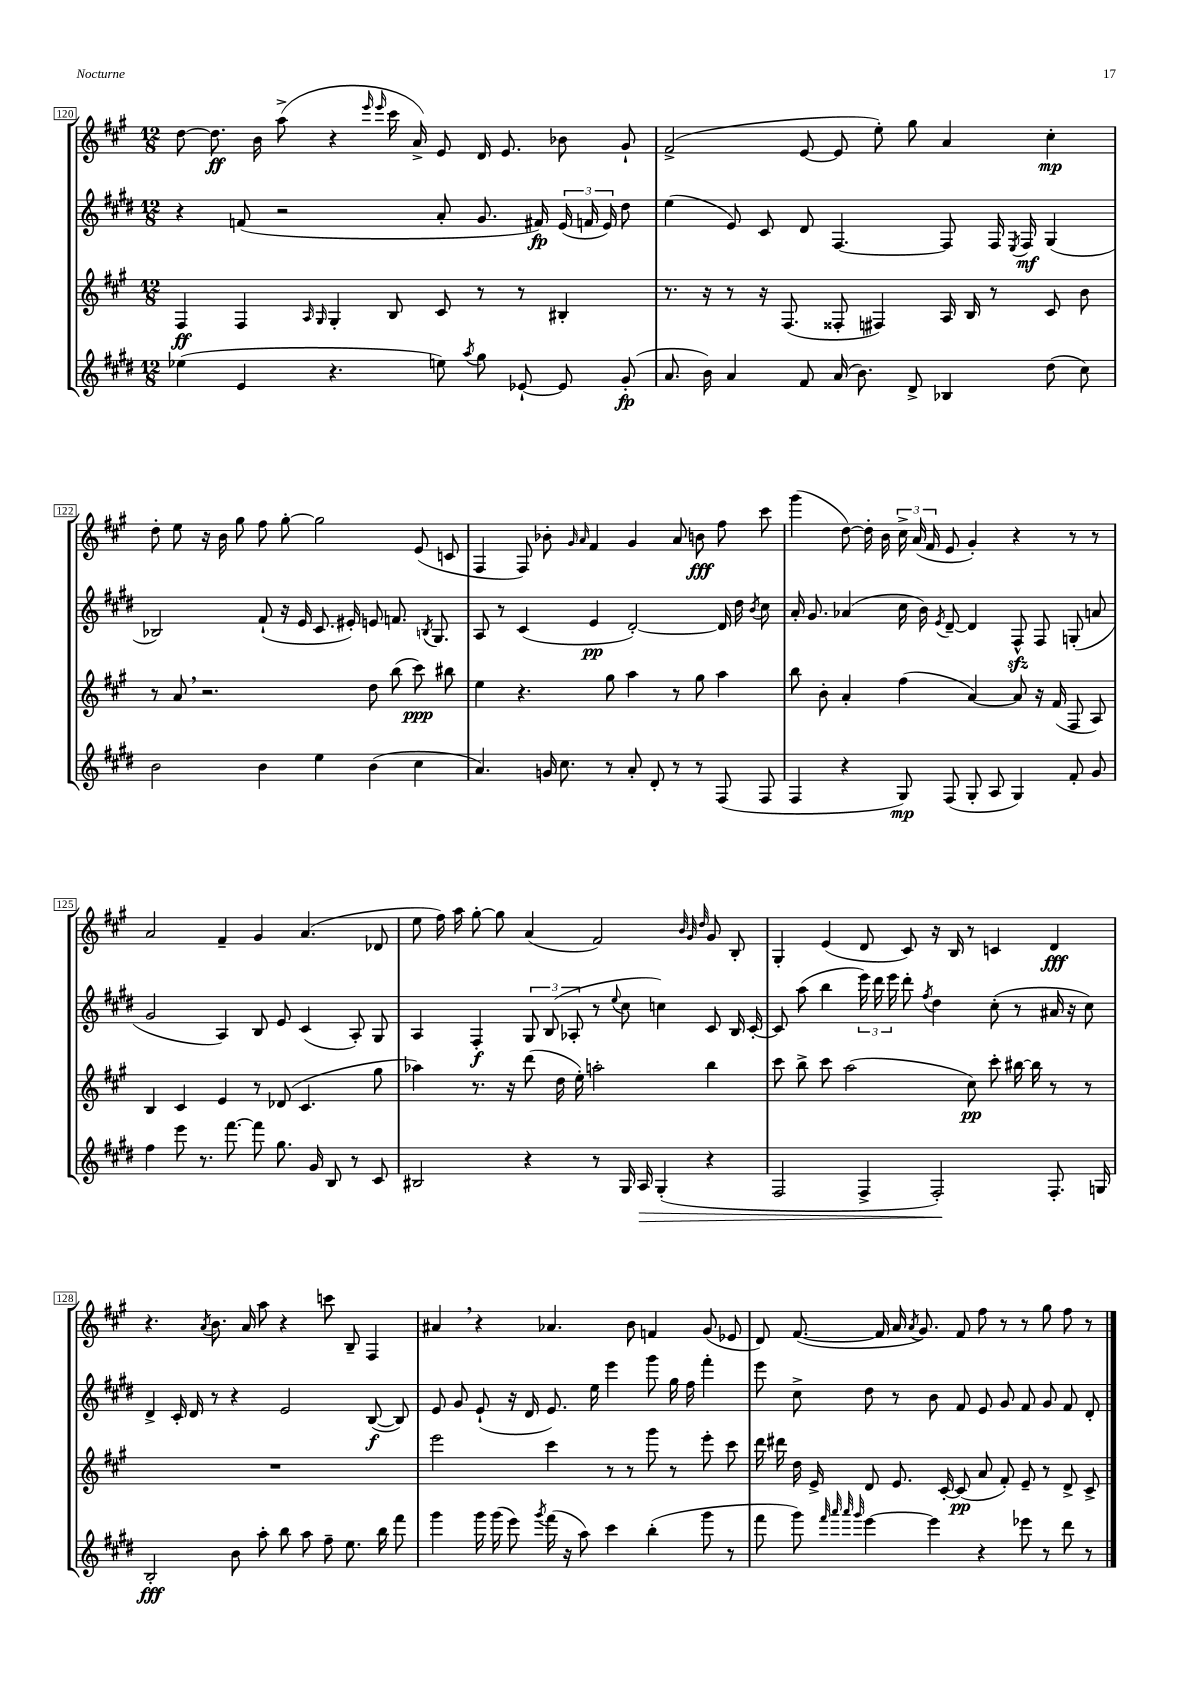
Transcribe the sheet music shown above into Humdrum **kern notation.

**kern	**dynam	**kern	**dynam	**kern	**dynam	**kern	**dynam
*part4	*part4	*part3	*part3	*part2	*part2	*part1	*part1
*staff4	*staff4	*staff3	*staff3	*staff2	*staff2	*staff1	*staff1
*clefG2	*	*clefG2	*	*clefG2	*	*clefG2	*
*k[f#c#g#d#]	*	*k[f#c#g#]	*	*k[f#c#g#d#]	*	*k[f#c#g#]	*
*M12/8	*	*M12/8	*	*M12/8	*	*M12/8	*
=120	=120	=120	=120	=120	=120	=120	=120
(4ee-X\	.	4F#/	ff	4r	.	[8dd\	.
.	.	.	.	.	.	8.dd\]	ff
4e/	.	4F#/	.	(8fn/	.	.	.
.	.	.	.	.	.	16b\	.
.	.	.	.	2r	.	(8aa^\	.
.	.	16qqA/	.	.	.	.	.
.	.	16qqG#/	.	.	.	.	.
4.r	.	4G#'/	.	.	.	4r	.
.	.	.	.	.	.	16qqeee/	.
.	.	.	.	.	.	16qqeee/	.
.	.	8B/	.	.	.	16ccc#\	.
.	.	.	.	.	.	16a^/)	.
8een\)	.	8c#/	.	8a'/	.	8e/	.
8qaa/	.	.	.	.	.	.	.
8gg#\	.	8r	.	8.g#/	.	16d/	.
.	.	.	.	.	.	8.e/	.
[8e-X`/	.	8r	.	.	.	.	.
.	.	.	.	16f#X/)	fp	.	.
8e-/]	.	4B#X'/	.	(24e/	.	8b-X\	.
.	.	.	.	24fn/	.	.	.
.	.	.	.	24e/)	.	.	.
(8g#'/	fp	.	.	8dd#\	.	8g#`/	.
=121	=121	=121	=121	=121	=121	=121	=121
8.a/	.	8.r	.	(4ee\	.	(2f#^/	.
16b\)	.	16r	.	.	.	.	.
4a/	.	8r	.	8e/)	.	.	.
.	.	16r	.	8c#/	.	.	.
.	.	(8.F#/	.	.	.	.	.
8f#/	.	.	.	8d#/	.	[8e/	.
(16a/	.	8F##X'/	.	[4.F#/	.	8e/]	.
8.b\)	.	.	.	.	.	.	.
.	.	4F#X/)	.	.	.	8ee'\)	.
8d#^/	.	.	.	.	.	8gg#\	.
4B-X/	.	16A/	.	8F#/]	.	4a/	.
.	.	16B/	.	.	.	.	.
.	.	8r	.	16F#/	.	.	.
.	.	.	.	8qE/	.	.	.
.	.	.	.	16F#/	mf	.	.
(8dd#\	.	8c#/	.	(4G#/	.	4cc#'\	mp
8cc#\)	.	8b\	.	.	.	.	.
!!LO:LB:g=z
=122	=122	=122	=122	=122	=122	=122	=122
2b\	.	8r	.	2B-X/)	.	8dd'\	.
.	.	8a,/	.	.	.	8ee\	.
.	.	2.r	.	.	.	16r	.
.	.	.	.	.	.	16b\	.
.	.	.	.	.	.	8gg#\	.
4b\	.	.	.	(8f#`/	.	8ff#\	.
.	.	.	.	16r	.	[8gg#'\	.
.	.	.	.	16e/	.	.	.
4ee\	.	.	.	8.c#/	.	2gg#\]	.
.	.	.	.	16e#X'/)	.	.	.
(4b\	.	8dd\	.	8en/	.	.	.
.	.	(8bb\	.	8.fn/	.	.	.
4cc#\	.	8ccc#\)	ppp	.	.	(8e/	.
.	.	.	.	8qBn/	.	.	.
.	.	.	.	8.G#/	.	.	.
.	.	8bb#X\	.	.	.	8cn/	.
=123	=123	=123	=123	=123	=123	=123	=123
4.a/)	.	4ee\	.	8A/	.	4F#/	.
.	.	.	.	8r	.	.	.
.	.	4.r	.	(4c#/	.	8F#/)	.
16gn/	.	.	.	.	.	8b-X'\	.
8.cc#\	.	.	.	.	.	.	.
.	.	.	.	.	.	16qqg#/	.
.	.	.	.	.	.	16qqa/	.
.	.	.	.	4e/	pp	4f#/	.
8r	.	8gg#\	.	.	.	.	.
8a'/	.	4aa\	.	[2d#'/)	.	4g#/	.
8d#'/	.	.	.	.	.	.	.
8r	.	8r	.	.	.	8a/	.
8r	.	8gg#\	.	.	.	8bn\	fff
(8F#/	.	4aa\	.	16d#/]	.	8ff#\	.
.	.	.	.	16dd#\	.	.	.
.	.	.	.	8qb/	.	.	.
8F#/	.	.	.	8cc#\	.	8ccc#\	.
=124	=124	=124	=124	=124	=124	=124	=124
4F#/	.	8bb\	.	16a'/	.	(4ggg#\	.
.	.	.	.	8.g#/	.	.	.
.	.	8b'\	.	.	.	.	.
4r	.	4a'/	.	(4a-X/	.	[8dd\)	.
.	.	.	.	.	.	16dd'\]	.
.	.	.	.	.	.	16b\	.
8G#/)	mp	(4ff#\	.	16cc#\	.	24cc#^\	.
.	.	.	.	.	.	(24a/	.
.	.	.	.	16b\)	.	.	.
.	.	.	.	.	.	24f#/	.
.	.	.	.	8qe/	.	.	.
(8F#/	.	.	.	[8d#~/	.	8e/	.
8G#'/	.	[4a/)	.	4d#/]	.	4g#'/)	.
8A/	.	.	.	.	.	.	.
4G#/)	.	8a/]	.	8F#zz^^/	.	4r	.
.	.	16r	.	8F#/	.	.	.
.	.	(16f#/	.	.	.	.	.
8f#'/	.	8F#/	.	(8Gn'/	.	8r	.
8g#/	.	8A/)	.	8an/	.	8r	.
!!LO:LB:g=z
=125	=125	=125	=125	=125	=125	=125	=125
4ff#\	.	4B/	.	2g#/	.	2a/	.
8eee\	.	4c#/	.	.	.	.	.
8.r	.	.	.	.	.	.	.
.	.	4e/	.	4A/)	.	4f#~/	.
[8.fff#\	.	.	.	.	.	.	.
8fff#\]	.	8r	.	8B/	.	4g#/	.
8.gg#\	.	(8d-X/	.	8e/	.	.	.
.	.	4.c#/	.	(4c#/	.	(4.a/	.
16g#/	.	.	.	.	.	.	.
8B/	.	.	.	.	.	.	.
8r	.	.	.	8A'/)	.	.	.
8c#/	.	8gg#\	.	8G#/	.	8d-X/	.
=126	=126	=126	=126	=126	=126	=126	=126
2B#X/	.	4aa-X\)	.	4A/	.	8ee\	.
.	.	.	.	.	.	16ff#\)	.
.	.	.	.	.	.	16aa\	.
.	.	8.r	.	4F#'/	f	[8gg#'\	.
.	.	.	.	.	.	8gg#\]	.
.	.	16r	.	.	.	.	.
4r	.	(8ddd\	.	12G#/	.	(4a/	.
.	.	.	.	(12B/	.	.	.
.	.	16dd\	.	.	.	.	.
.	.	.	.	12A-X'/	.	.	.
.	.	16ee'\)	.	.	.	.	.
8r	.	2aan'\	.	8r	.	2f#/)	.
.	.	.	.	8qqee/	.	.	.
16G#/	.	.	.	8cc#\	.	.	.
!	!LO:HP:b	!	!	!	!	!	!
16A/	>	.	.	.	.	.	.
(4G#'/	.	.	.	4ccn\)	.	.	.
.	.	.	.	.	.	32qqb/	.
.	.	.	.	.	.	32qqg#/	.
.	.	.	.	.	.	32qqdd/	.
4r	.	4bb\	.	8c#/	.	8g#/	.
.	.	.	.	16B/	.	8B'/	.
.	.	.	.	[16c#'/	.	.	.
=127	=127	=127	=127	=127	=127	=127	=127
2F#/	.	8ccc#\	.	8c#/]	.	4G#'/	.
.	.	8bb^\	.	(8aa\	.	.	.
.	.	8ccc#\	.	4bb\	.	(4e/	.
.	.	(2aa\	.	.	.	.	.
4F#^/	.	.	.	24eee\)	.	8d/	.
.	.	.	.	24ddd#\	.	.	.
.	.	.	.	24eee\	.	.	.
.	.	.	.	8ddd#'\	.	8c#/)	.
.	.	.	.	8qff#/	.	.	.
2F#'/)	.	.	.	4dd#\	.	16r	.
.	.	.	.	.	.	16B/	.
.	.	8cc#\)	pp	.	.	8r	.
.	.	8ccc#'\	.	(8cc#'\	.	4cn/	.
.	.	[16bb#X\	.	8r	.	.	.
.	.	16bb#\]	.	.	.	.	.
8.F#'/	]	8r	.	16a#X/	.	4d/	fff
.	.	.	.	16r	.	.	.
.	.	8r	.	8cc#\)	.	.	.
16Gn/	.	.	.	.	.	.	.
!!LO:LB:g=z
=128	=128	=128	=128	=128	=128	=128	=128
2B'/	fff	1.r	.	4d#^/	.	4.r	.
.	.	.	.	16c#'/	.	.	.
.	.	.	.	16d#/	.	.	.
.	.	.	.	.	.	8qa/	.
.	.	.	.	8r	.	8.b\	.
8b\	.	.	.	4r	.	.	.
.	.	.	.	.	.	16a/	.
8aa'\	.	.	.	.	.	8aa\	.
8bb\	.	.	.	2e/	.	4r	.
8aa\	.	.	.	.	.	.	.
8ff#~\	.	.	.	.	.	8cccn\	.
8.ee\	.	.	.	.	.	8B~/	.
.	.	.	.	([8B/	f	4F#/	.
16bb\	.	.	.	.	.	.	.
8fff#\	.	.	.	8B/])	.	.	.
=129	=129	=129	=129	=129	=129	=129	=129
4ggg#\	.	2eee\	.	8e/	.	4a#X,/	.
.	.	.	.	8g#/	.	.	.
16ggg#\	.	.	.	(8e`/	.	4r	.
(16ggg#\	.	.	.	.	.	.	.
8eee\)	.	.	.	16r	.	.	.
.	.	.	.	16d#/	.	.	.
8qggg#/	.	.	.	.	.	.	.
(16fff#\	.	4ccc#\	.	8.e/)	.	4.a-X/	.
16r	.	.	.	.	.	.	.
8aa\)	.	.	.	.	.	.	.
.	.	.	.	16ee\	.	.	.
4ccc#\	.	8r	.	4eee\	.	.	.
.	.	8r	.	.	.	8b\	.
(4bb'\	.	8ggg#\	.	8ggg#\	.	4fn/	.
.	.	8r	.	16gg#\	.	.	.
.	.	.	.	16ff#\	.	.	.
8ggg#\	.	8eee'\	.	4fff#'\	.	(8g#/	.
8r	.	8ccc#\	.	.	.	8e-X/	.
=130	=130	=130	=130	=130	=130	=130	=130
8fff#\	.	16ddd\	.	8eee\	.	8d/)	.
.	.	16ddd#X\	.	.	.	.	.
8ggg#\)	.	16dd\	.	8cc#^\	.	([8.f#/	.
.	.	16e^/	.	.	.	.	.
32qqfff#/	.	.	.	.	.	.	.
32qqaaa/	.	.	.	.	.	.	.
32qqaaa/	.	.	.	.	.	.	.
32qqggg#/	.	.	.	.	.	.	.
[4eee\	.	8d/	.	8dd#\	.	.	.
.	.	.	.	.	.	16f#/]	.
.	.	8.e/	.	8r	.	16a/	.
.	.	.	.	.	.	8qa/	.
.	.	.	.	.	.	8.g#/)	.
4eee\]	.	.	.	8b\	.	.	.
.	.	[16c#'/	.	.	.	.	.
.	.	(8c#/]	pp	8f#/	.	8f#/	.
4r	.	8a/	.	8e/	.	8ff#\	.
.	.	8f#'/)	.	8g#/	.	8r	.
8eee-X\	.	8e~/	.	8f#/	.	8r	.
8r	.	8r	.	8g#/	.	8gg#\	.
8ddd#\	.	8d^/	.	8f#/	.	8ff#\	.
8r	.	8c#^/	.	8d#'/	.	8r	.
==	==	==	==	==	==	==	==
*-	*-	*-	*-	*-	*-	*-	*-
